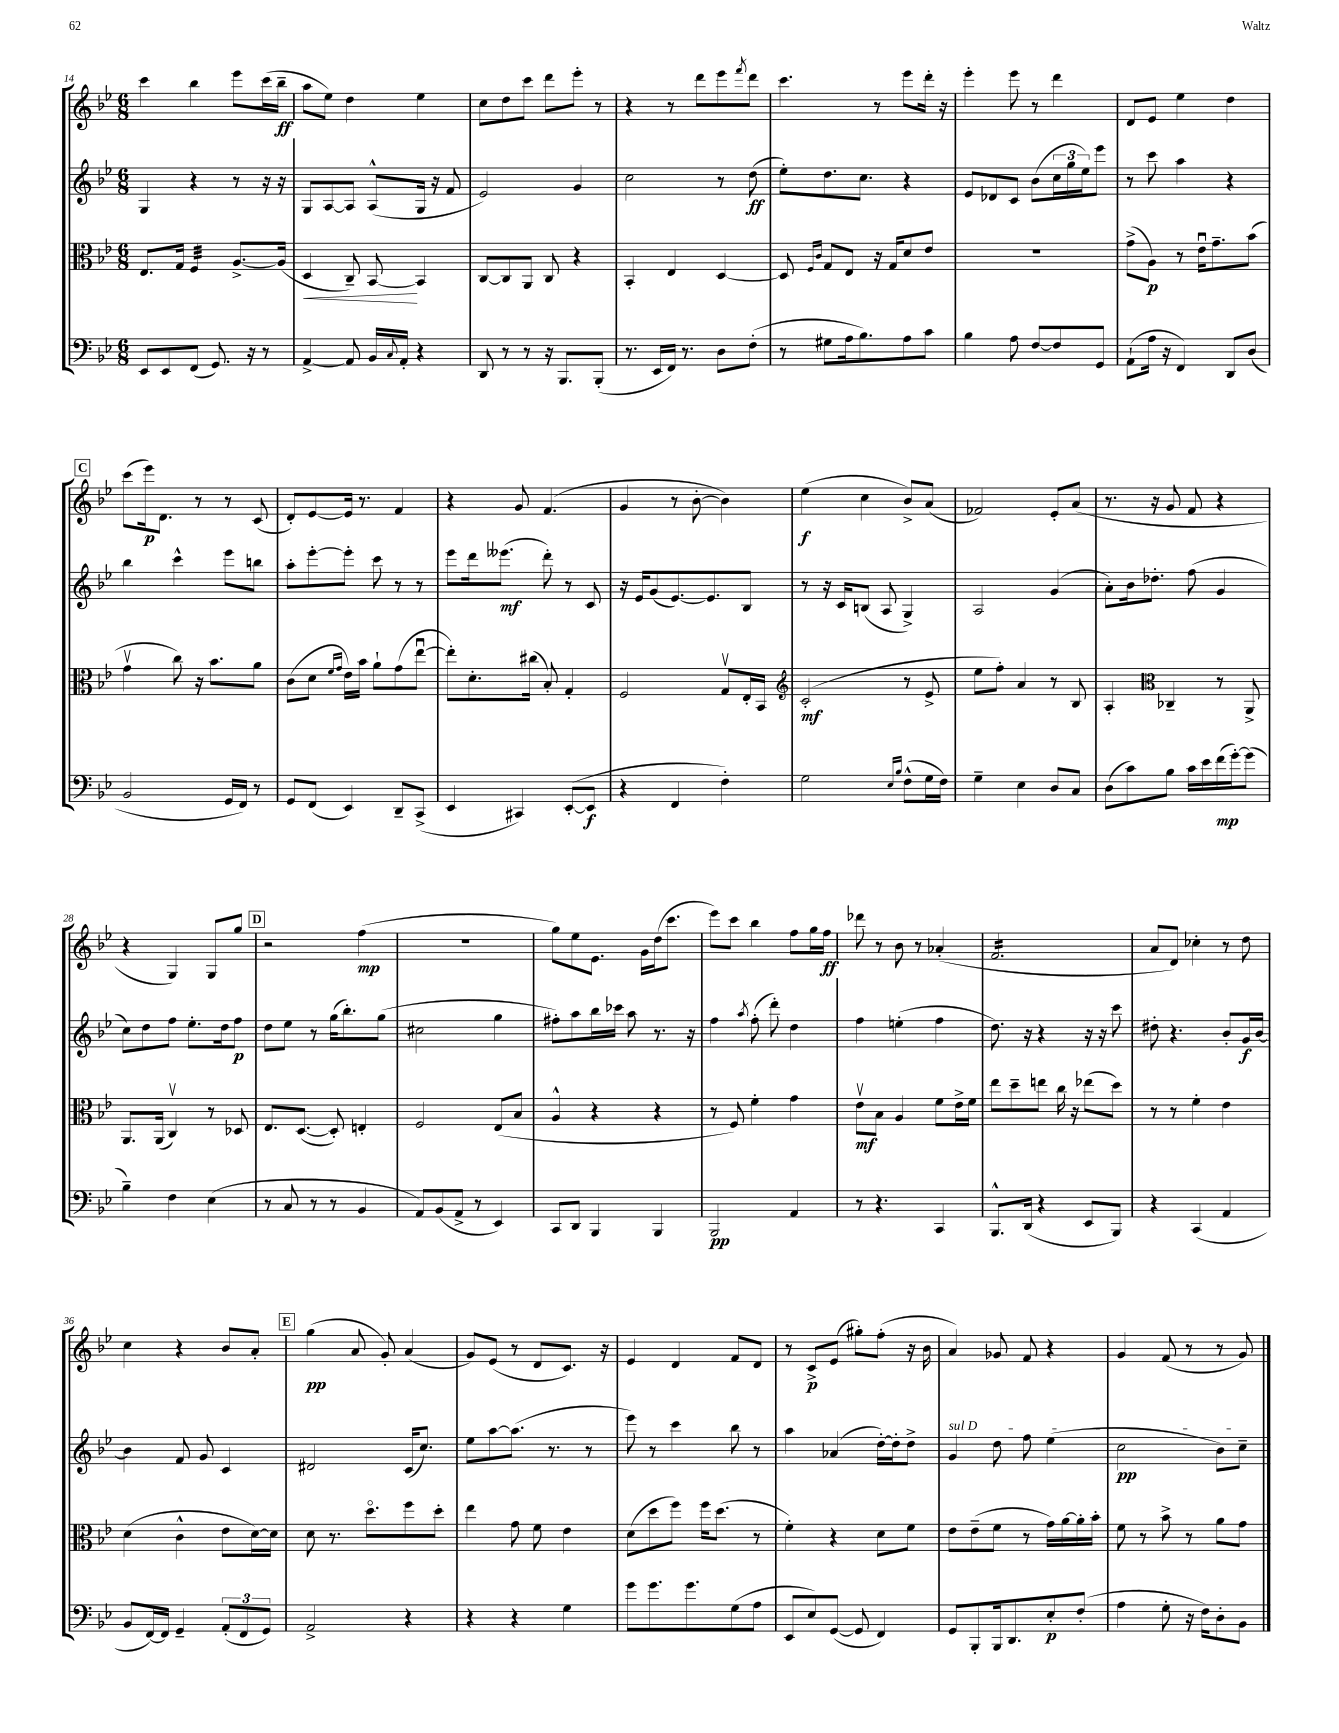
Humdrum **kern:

**kern	**dynam	**kern	**dynam	**kern	**dynam	**kern	**dynam
*part4	*part4	*part3	*part3	*part2	*part2	*part1	*part1
*staff4	*staff4	*staff3	*staff3	*staff2	*staff2	*staff1	*staff1
*clefF4	*	*clefC3	*	*clefG2	*	*clefG2	*
*k[b-e-]	*	*k[b-e-]	*	*k[b-e-]	*	*k[b-e-]	*
*M6/8	*	*M6/8	*	*M6/8	*	*M6/8	*
=14	=14	=14	=14	=14	=14	=14	=14
8EE-/L	.	8.E-/L	.	4G/	.	4ccc\	.
8EE-/	.	.	.	.	.	.	.
.	.	16G/Jk	.	.	.	.	.
*	*	*tremolo	*	*	*	*	*
(8FF/J	.	32F/LLL	.	4r	.	4bb-\	.
.	.	32F/	.	.	.	.	.
.	.	32F/	.	.	.	.	.
.	.	32F/	.	.	.	.	.
8.GG/)	.	32F/	.	.	.	.	.
.	.	32F/	.	.	.	.	.
.	.	32F/	.	.	.	.	.
.	.	32F/JJJ	.	.	.	.	.
*	*	*Xtremolo	*	*	*	*	*
.	.	[8.A^/L	.	8r	.	8eee-\L	.
16r	.	.	.	.	.	.	.
8r	.	.	.	16r	.	(16ccc\L	.
.	.	(16A/Jk]	.	16r	.	16bb-~\JJ	ff
=15	=15	=15	=15	=15	=15	=15	=15
!	!	!	!LO:HP:b	!	!	!	!
[4AA^/	.	4D/	<	8G/L	.	8aa\L	.
.	.	.	.	[8A/	.	8ee-\J)	.
8AA/]	.	8C~/)	.	8A/J]	.	4dd\	.
16BB-/LL	.	[8BB-/	.	(8A^^/L	.	.	.
8qqC/	.	.	.	.	.	.	.
16AA'/JJ	.	.	.	.	.	.	.
4r	.	4BB-/]	[	16G/Jk	.	4ee-\	.
.	.	.	.	16r	.	.	.
.	.	.	.	8f/	.	.	.
=16	=16	=16	=16	=16	=16	=16	=16
8DD/	.	[8C/L	.	2e-/)	.	8cc\L	.
8r	.	8C/]	.	.	.	8dd\	.
8r	.	8AA/J	.	.	.	8ccc\J	.
16r	.	8C/	.	.	.	8ddd\L	.
8.BBB-/L	.	.	.	.	.	.	.
.	.	4r	.	4g/	.	8eee-'\J	.
(8BBB-'/J	.	.	.	.	.	8r	.
=17	=17	=17	=17	=17	=17	=17	=17
8.r	.	4BB-'/	.	2cc\	.	4r	.
16EE-/LL	.	.	.	.	.	.	.
16FF/JJ)	.	4E-/	.	.	.	8r	.
8.r	.	.	.	.	.	.	.
.	.	.	.	.	.	8ddd\L	.
8D\L	.	[4D/	.	8r	.	8eee-\	.
.	.	.	.	.	.	8qfff/	.
(8F'\J	.	.	.	(8dd\	ff	8ddd\J	.
=18	=18	=18	=18	=18	=18	=18	=18
8r	.	8D/]	.	8ee-'\L)	.	4.ccc\	.
.	.	16qqF/LL	.	.	.	.	.
.	.	16qqc/JJ	.	.	.	.	.
8G#X\L	.	8G/L	.	8.dd\	.	.	.
16A\k	.	8E-/J	.	.	.	.	.
8.B-\)	.	.	.	8.cc\J	.	.	.
.	.	16r	.	.	.	8r	.
.	.	16G/KL	.	.	.	.	.
8A\	.	8d/	.	4r	.	8eee-\L	.
8c\J	.	8e-/J	.	.	.	16ddd'\Jk	.
.	.	.	.	.	.	16r	.
=19	=19	=19	=19	=19	=19	=19	=19
4B-\	.	2.r	.	8e-/L	.	4eee-'\	.
.	.	.	.	8d-X/	.	.	.
8A\	.	.	.	8c/J	.	8eee-\	.
[8F/L	.	.	.	(8b-\L	.	8r	.
8F/]	.	.	.	24cc\L	.	4ddd\	.
.	.	.	.	24gg\	.	.	.
.	.	.	.	24ee-\J)	.	.	.
8GG/J	.	.	.	8eee-\J	.	.	.
=20	=20	=20	=20	=20	=20	=20	=20
(8AA`\L	.	(8g^\L	.	8r	.	8d/L	.
16A\Jk	.	8A\J)	p	8ccc\	.	8e-/J	.
16r	.	.	.	.	.	.	.
4FF/)	.	8r	.	4aa\	.	4ee-\	.
.	.	16e-u\KL	.	.	.	.	.
.	.	8.g~\	.	.	.	.	.
8DD/L	.	.	.	4r	.	4dd\	.
(8D/J	.	(8b-\J	.	.	.	.	.
!!LO:LB:g=z
!!LO:REH:place=s1:t=C
=21	=21	=21	=21	=21	=21	=21	=21
2BB-/	.	4gv\	.	4bb-\	.	(8ccc\L	.
.	.	.	.	.	.	16eee-\k)	p
.	.	.	.	.	.	8.d\J	.
.	.	8cc\)	.	4ccc^^\	.	.	.
.	.	16r	.	.	.	8r	.
.	.	8.b-\L	.	.	.	.	.
16GG/LL	.	.	.	8eee-\L	.	8r	.
16FF/JJ)	.	.	.	.	.	.	.
8r	.	8a\J	.	8bbn\J	.	(8c/	.
=22	=22	=22	=22	=22	=22	=22	=22
8GG/L	.	(8c\L	.	8aa'\L	.	8d'/L)	.
(8FF/J	.	8d\J	.	[8eee-'\	.	[8e-/	.
.	.	16qqf/LL	.	.	.	.	.
.	.	16qqg/JJ	.	.	.	.	.
4EE-/)	.	16e-\LL)	.	8eee-'\J]	.	16e-/Jk]	.
.	.	16b-\JJ	.	.	.	8.r	.
.	.	8a`\L	.	8ccc\	.	.	.
8DD~/L	.	(8g\	.	8r	.	4f/	.
(8CC^/J	.	[8ee-u\J	.	8r	.	.	.
=23	=23	=23	=23	=23	=23	=23	=23
4EE-/	.	8ee-'\L])	.	8eee-\L	.	4r	.
.	.	8.d'\	.	16ddd\k	.	.	.
.	.	.	.	(8.eee--X\J	mf	.	.
4CC#X/)	.	.	.	.	.	8g/	.
.	.	(16cc#X\Jk	.	.	.	.	.
.	.	8B-'/)	.	8ddd'\)	.	(4.f/	.
([8EE-'/L	.	4G'/	.	8r	.	.	.
8EE-/J]	f	.	.	8c/	.	.	.
=24	=24	=24	=24	=24	=24	=24	=24
4r	.	2F/	.	16r	.	4g/	.
.	.	.	.	16e-/KL	.	.	.
.	.	.	.	(8g/	.	.	.
4FF/	.	.	.	[8.e-/)	.	8r	.
.	.	.	.	.	.	[8b-'\	.
.	.	.	.	8.e-/]	.	.	.
4F'\)	.	8Gv/L	.	.	.	4b-\])	.
.	.	16E-'/L	.	8B-/J	.	.	.
.	.	16BB-/JJ	.	.	.	.	.
=25	=25	=25	=25	=25	=25	=25	=25
*	*	*clefG2	*	*	*	*	*
2G\	.	(2c'/	mf	8r	.	(4ee-\	f
.	.	.	.	16r	.	.	.
.	.	.	.	16c/KL	.	.	.
.	.	.	.	(8Bn/J	.	4cc\	.
.	.	.	.	8A/	.	.	.
16qqE-/LL	.	.	.	.	.	.	.
16qqB-/JJ	.	.	.	.	.	.	.
(8F^^\L	.	8r	.	4G^/)	.	8b-^/L)	.
16G\L	.	8e-^/	.	.	.	(8a/J	.
16F\JJ)	.	.	.	.	.	.	.
=26	=26	=26	=26	=26	=26	=26	=26
4G~\	.	8ee-\L	.	2A/	.	2f-X/)	.
.	.	8ff'\J)	.	.	.	.	.
4E-\	.	4a/	.	.	.	.	.
8D/L	.	8r	.	(4g/	.	8e-'/L	.
8C/J	.	8B-/	.	.	.	(8a/J	.
=27	=27	=27	=27	=27	=27	=27	=27
(8D\L	.	4A'/	.	8a'\L)	.	8.r	.
8c\)	.	.	.	16b-\k	.	.	.
.	.	.	.	8.dd-X'\J	.	16r	.
*	*	*clefC3	*	*	*	*	*
8B-\J	.	4C-X~/	.	.	.	8g/	.
16c\LL	.	.	.	(8ff\	.	8f/	.
16e-\	.	.	.	.	.	.	.
(16f\	mp	8r	.	4g/	.	4r	.
[16g'\J)	.	.	.	.	.	.	.
(8g\J]	.	8AA^/	.	.	.	.	.
!!LO:LB:g=z
=28	=28	=28	=28	=28	=28	=28	=28
4B-~\)	.	8.AA/L	.	8cc\L)	.	4r	.
.	.	.	.	8dd\	.	.	.
.	.	(16AA/Jk	.	.	.	.	.
4F\	.	4Cv/)	.	8ff\J	.	4G/)	.
.	.	.	.	8.ee-'\L	.	.	.
(4E-\	.	8r	.	.	.	8G/L	.
.	.	.	.	16dd\k	.	.	.
.	.	8D-X/	.	8ff\J	p	8gg/J	.
!!LO:REH:place=s1:t=D
=29	=29	=29	=29	=29	=29	=29	=29
8r	.	8.E-/L	.	8dd\L	.	2r	.
8C/	.	.	.	8ee-\J	.	.	.
.	.	([8.D/J	.	.	.	.	.
8r	.	.	.	8r	.	.	.
8r	.	8D'/])	.	(16gg\KL	.	.	.
.	.	.	.	8.bb-'\)	.	.	.
4BB-/	.	4En'/	.	.	.	(4ff\	mp
.	.	.	.	(8gg\J	.	.	.
=30	=30	=30	=30	=30	=30	=30	=30
8AA/L)	.	2F/	.	2cc#X\	.	2.r	.
(8BB-/	.	.	.	.	.	.	.
8AA^/J	.	.	.	.	.	.	.
8r	.	.	.	.	.	.	.
4EE-/)	.	(8E-/L	.	4gg\	.	.	.
.	.	8B-/J	.	.	.	.	.
=31	=31	=31	=31	=31	=31	=31	=31
8CC/L	.	4A^^/	.	8ff#X'\L)	.	8gg\L)	.
8DD/J	.	.	.	8aa\	.	8ee-\	.
4BBB-/	.	4r	.	16bb-\L	.	8.e-\J	.
.	.	.	.	16ccc-X\JJ	.	.	.
.	.	.	.	8aa\	.	.	.
.	.	.	.	.	.	16g\LL	.
4BBB-/	.	4r	.	8.r	.	(16dd\J	.
.	.	.	.	.	.	8.ccc\J	.
.	.	.	.	16r	.	.	.
=32	=32	=32	=32	=32	=32	=32	=32
2BBB-/	pp	8r	.	4ff\	.	8eee-\L)	.
.	.	8F/)	.	.	.	8ccc\J	.
.	.	.	.	8qaa/	.	.	.
.	.	4f'\	.	(8ff'\	.	4bb-\	.
.	.	.	.	8ddd'\)	.	.	.
4AA/	.	4g\	.	4dd\	.	8ff\L	.
.	.	.	.	.	.	16gg\L	.
.	.	.	.	.	.	16ff\JJ	ff
=33	=33	=33	=33	=33	=33	=33	=33
8r	.	8e-v\L	mf	4ff\	.	8ddd-X\	.
4.r	.	8B-\J	.	.	.	8r	.
.	.	4A/	.	(4een'\	.	8b-\	.
.	.	.	.	.	.	8r	.
4CC/	.	8f\L	.	4ff\	.	(4a-X'/	.
.	.	16e-^\L	.	.	.	.	.
.	.	16f\JJ	.	.	.	.	.
=34	=34	=34	=34	=34	=34	=34	=34
*	*	*	*	*	*	*tremolo	*
8.BBB-^^/L	.	8ee-\L	.	8.dd\)	.	16f/LL	.
.	.	.	.	.	.	16f/	.
.	.	8dd~\	.	.	.	16f/	.
(16DD/Jk	.	.	.	16r	.	16f/	.
4r	.	8een\J	.	4r	.	16f/	.
.	.	.	.	.	.	16f/	.
.	.	16cc\	.	.	.	16f/	.
.	.	16r	.	.	.	16f/	.
8EE-/L	.	(8ee-X\L	.	16r	.	16f/	.
.	.	.	.	16r	.	16f/	.
8BBB-/J)	.	8dd\J)	.	8ccc\	.	16f/	.
.	.	.	.	.	.	16f/JJ	.
*	*	*	*	*	*	*Xtremolo	*
=35	=35	=35	=35	=35	=35	=35	=35
4r	.	8r	.	8dd#X'\	.	8a/L	.
.	.	8r	.	4.r	.	8d/J)	.
(4CC/	.	4f'\	.	.	.	4cc-X'\	.
4AA/	.	4e-\	.	8b-'/L	.	8r	.
.	.	.	.	16g/L	f	8dd\	.
.	.	.	.	[16b-/JJ	.	.	.
!!LO:LB:g=z
=36	=36	=36	=36	=36	=36	=36	=36
8BB-/L	.	(4d\	.	4b-\]	.	4cc\	.
[16FF/L)	.	.	.	.	.	.	.
16FF/JJ]	.	.	.	.	.	.	.
4GG~/	.	4c^^\	.	8f/	.	4r	.
.	.	.	.	8g/	.	.	.
(12AA'/L	.	8e-\L	.	4c/	.	8b-/L	.
12FF/	.	.	.	.	.	.	.
.	.	[16d\L)	.	.	.	8a'/J	.
12GG/J)	.	.	.	.	.	.	.
.	.	16d\JJ]	.	.	.	.	.
!!LO:REH:place=s1:t=E
=37	=37	=37	=37	=37	=37	=37	=37
2AA^/	.	8d\	.	2d#X/	.	(4gg\	pp
.	.	8.r	.	.	.	.	.
.	.	.	.	.	.	8a/	.
.	.	8.dd\L	.	.	.	.	.
.	.	.	.	.	.	8g'/)	.
4r	.	8ff\	.	(16c/KL	.	(4a/	.
.	.	.	.	8.cc/J)	.	.	.
.	.	8dd'\J	.	.	.	.	.
=38	=38	=38	=38	=38	=38	=38	=38
4r	.	4ee-\	.	8ee-\L	.	8g/L)	.
.	.	.	.	[8aa\	.	(8e-/J	.
4r	.	8g\	.	(8.aa\J]	.	8r	.
.	.	8f\	.	.	.	8d/L	.
.	.	.	.	8.r	.	.	.
4G\	.	4e-\	.	.	.	8.c/J)	.
.	.	.	.	8r	.	.	.
.	.	.	.	.	.	16r	.
=39	=39	=39	=39	=39	=39	=39	=39
8g\L	.	(8d\L	.	8eee-\)	.	4e-/	.
8.g\	.	8dd\	.	8r	.	.	.
.	.	8ff\J)	.	4ccc\	.	4d/	.
8.g\	.	.	.	.	.	.	.
.	.	16ff\KL	.	.	.	.	.
.	.	(8.dd\J	.	.	.	.	.
(8G\	.	.	.	8bb-\	.	8f/L	.
8A\J	.	8r	.	8r	.	8d/J	.
=40	=40	=40	=40	=40	=40	=40	=40
8EE-/L	.	4f'\)	.	4aa\	.	8r	.
8E-/)	.	.	.	.	.	8c^/L	p
([8GG/J	.	4r	.	(4a-X/	.	(8e-/J	.
8GG/]	.	.	.	.	.	8gg#X'\L)	.
4FF/)	.	8d\L	.	[16dd'\LL)	.	(8ff'\J	.
.	.	.	.	16dd'\J]	.	.	.
.	.	8f\J	.	8dd^\J	.	16r	.
.	.	.	.	.	.	16b-\	.
=41	=41	=41	=41	=41	=41	=41	=41
!	!	!	!	!LO:TX:a:i:t=sul D	!	!	!
8GG/L	.	8e-\L	.	4g/	.	4a/)	.
8BBB-'/	.	(8e-~\	.	.	.	.	.
16BBB-/k	.	8f\J	.	8dd\	.	8g-X/	.
8.DD/	.	.	.	.	.	.	.
.	.	8r	.	8ff\	.	8f/	.
8E-'/	p	16g\LL)	.	(4ee-\	.	4r	.
.	.	[16a\	.	.	.	.	.
(8F'/J	.	16a'\]	.	.	.	.	.
.	.	16b-'\JJ	.	.	.	.	.
=42	=42	=42	=42	=42	=42	=42	=42
4A\	.	8f\	.	2cc\	pp	4g/	.
.	.	8r	.	.	.	.	.
8G'\	.	8b-^\	.	.	.	(8f/	.
16r	.	8r	.	.	.	8r	.
16F\KL)	.	.	.	.	.	.	.
8D'\	.	8a\L	.	8b-\L)	.	8r	.
8BB-\J	.	8g\J	.	8cc~\J	.	8g/)	.
==	==	==	==	==	==	==	==
*-	*-	*-	*-	*-	*-	*-	*-
